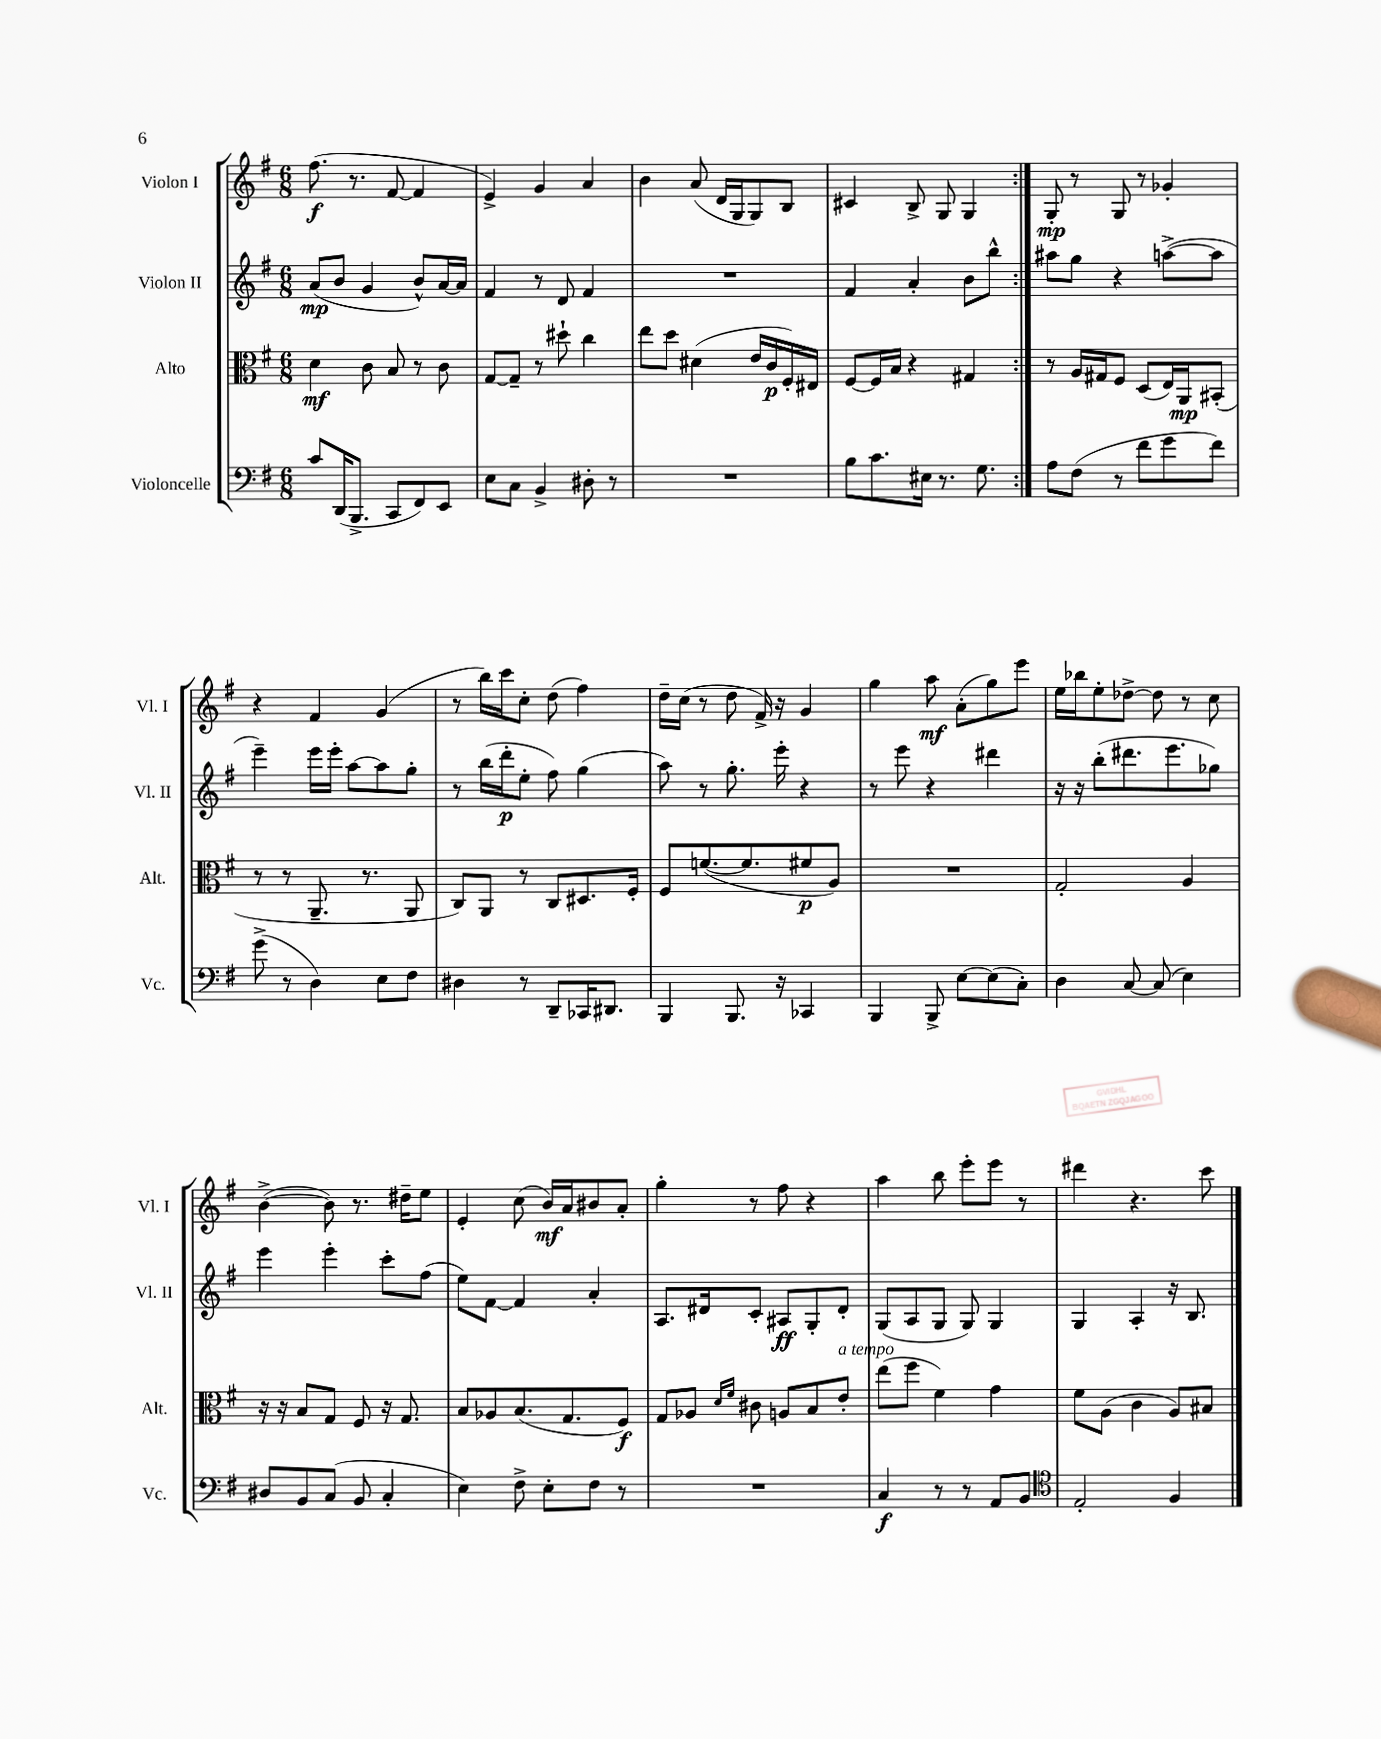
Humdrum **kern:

**kern	**kern	**kern	**kern
*staff4	*staff3	*staff2	*staff1
*clefF4	*clefC3	*clefG2	*clefG2
*k[f#]	*k[f#]	*k[f#]	*k[f#]
*M6/8	*M6/8	*M6/8	*M6/8
8c/L	4d\	(8a/L	(8.ff#\
(16DD/K	.	8b/J	.
8.BBB^/J	.	.	8.r
.	8c\	4g/	.
8CC/L	8B/	.	[8f#/
8FF#/)	8r	8b^^/L)	4f#/]
8EE/J	8c\	[16a/L	.
.	.	16a/]JJ	.
=	=	=	=
8E\L	[8G/L	4f#/	4e^/)
8C\J	8G~/]J	.	.
4BB^/	8r	8r	4g/
.	8dd#`\	8d/	.
8D#'\	4cc\	4f#/	4a/
8r	.	.	.
=	=	=	=
2.r	8ee\L	2.r	4b\
.	8dd\J	.	.
.	(4d#\	.	(8a/
.	.	.	16d/LL
.	.	.	16G/J
.	16e/LL	.	8G/)
.	16c/	.	.
.	16F#'/)	.	8B/J
.	16E#/JJ	.	.
=	=	=	=
8B\L	[8F#/L	4f#/	4c#/
8.c\	16F#/]L	.	.
.	16B/JJ	.	.
.	4r	4a'/	8B^/
16E#\Jk	.	.	.
8.r	.	.	8G/
.	4G#/	8b\L	4G/
8.G\	.	.	.
.	.	8bb^^\J	.
=:|!	=:|!	=:|!	=:|!
8A\L	8r	8aa#\L	8G'/
(8F#\J	16A/LL	8gg\J	8r
.	16G#/J	.	.
8r	8F#/J	4r	8G/
8f#\L	(8D/L	.	8r
8g\	16E/L)	([8aa^\L	4g-'/
.	16AA/J	.	.
8f#\J)	(8BB#'/J	8aa\]J	.
=	=	=	=
(8g^\	8r	4eee~\)	4r
8r	8r	.	.
4D\)	8.AA~/	16eee\LL	4f#/
.	.	16eee'\JJ	.
.	.	[8aa\L	.
.	8.r	.	.
8E\L	.	8aa\]	(4g/
8F#\J	8AA/	8gg'\J	.
=	=	=	=
4D#\	8C/L)	8r	8r
.	8AA/J	(16bb\LL	16bb\LL)
.	.	16ddd'\J	16ccc\J
8r	8r	8ee'\J	8cc'\J
8DD~/L	8C/L	8ff#\)	(8dd\
16CC-/K	8.D#/	(4gg\	4ff#\)
8.DD#/J	.	.	.
.	16F#'/Jk	.	.
=	=	=	=
4BBB/	8F#/L	8aa\)	16dd~\LL
.	.	.	(16cc\JJ
.	([8.f/	8r	8r
8.BBB/	.	8.gg'\	8dd\
.	8.f/]	.	.
.	.	.	16f#^/)
16r	.	16eee'\	16r
4CC-/	8f#/	4r	4g/
.	8A/J)	.	.
=	=	=	=
4BBB/	2.r	8r	4gg\
.	.	8eee\	.
8BBB^/	.	4r	8aa\
[8E\L	.	.	(8a'\L
(8E\]	.	4ddd#\	8gg\)
8C'\J)	.	.	8eee\J
=	=	=	=
4D\	2G'/	16r	16ee\LL
.	.	16r	16bb-\J
.	.	(8bb'\L	8ee'\
[8C/	.	8.ddd#\	[8dd-^\J
(8C/]	.	.	8dd-\]
.	.	8.eee\	.
4E\)	4A/	.	8r
.	.	8gg-\J)	8cc\
=	=	=	=
8D#/L	16r	4eee\	([4b^\
.	16r	.	.
8BB/	8B/L	.	.
(8C/J	8G/J	4eee'\	8b\])
8BB/	8F#/	.	8.r
4C'/	16r	8ccc'\L	.
.	8.G/	.	16dd#~\LK
.	.	(8ff#\J	8ee\J
=	=	=	=
4E\)	8B/L	8ee\L)	4e'/
.	8A-/	[8f#\J	.
8F#^\	(8.B/	4f#/]	(8cc\
8E'\L	.	.	16b/LL)
.	8.G/	.	16a/J
8F#\J	.	4a'/	8b#/
8r	8F#/J)	.	8a'/J
=	=	=	=
2.r	8G/L	8.A/L	4gg'\
.	8A-/J	.	.
.	.	16d#/k	.
.	16qqd/LL	.	.
.	16qqf#/JJ	.	.
.	8c#\	8c'/J	8r
.	8A/L	8A#/L	8ff#\
.	8B/	8G'/	4r
.	8e'/J	8d#'/J	.
=	=	=	=
4C/	(8ee\L	(8G/L	4aa\
.	8ff#\J	8A/	.
8r	4f#\)	8G/J	8bb\
8r	.	8G/)	8eee'\L
8AA/L	4g\	4G/	8eee\J
8BB/J	.	.	8r
=	=	=	=
*clefC4	*	*	*
2E'/	8f#\L	4G/	4ddd#\
.	(8A\J	.	.
.	4c\	4A'/	4.r
4F#/	8A/L)	16r	.
.	.	8.B/	.
.	8B#/J	.	8ccc\
==	==	==	==
*-	*-	*-	*-
